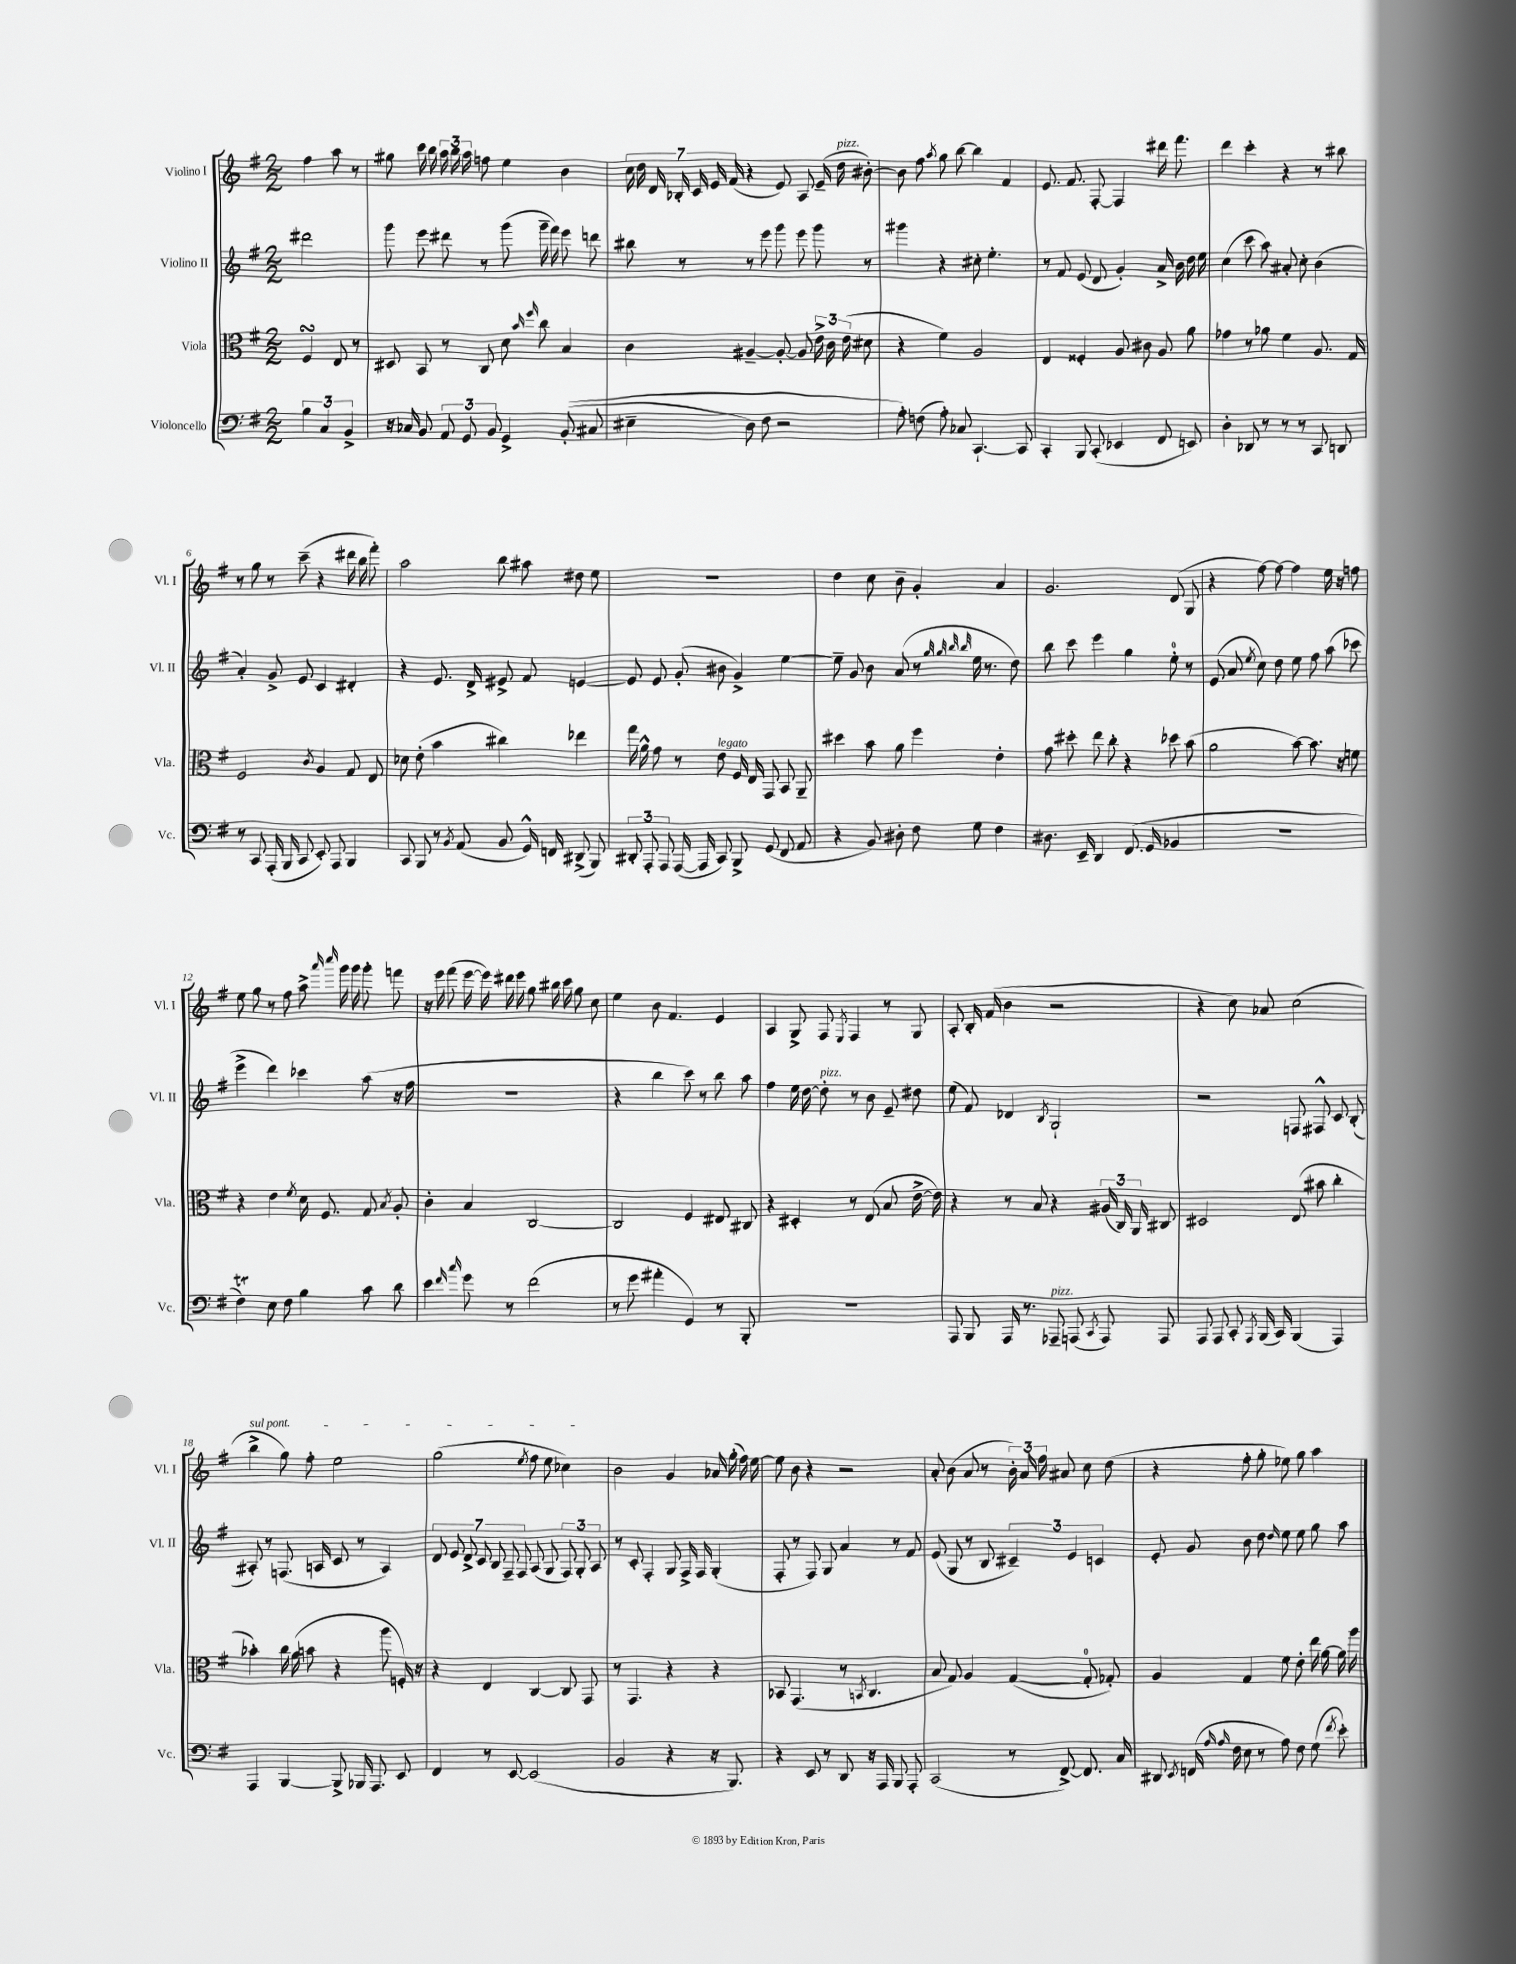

**kern	**kern	**kern	**kern
*staff4	*staff3	*staff2	*staff1
*clefF4	*clefC3	*clefG2	*clefG2
*k[f#]	*k[f#]	*k[f#]	*k[f#]
*M2/2	*M2/2	*M2/2	*M2/2
6B	4F#	2ddd#	4ff#
6C	.	.	.
.	8E	.	8aa
6BB^	.	.	.
.	8r	.	8r
=	=	=	=
16r	8D#	8ggg	8gg#
16C-	.	.	.
8BB	8BB	8eee	16ccc
.	.	.	16bb
12AA	8r	8ddd#	24aa
.	.	.	24bb
12GG	.	.	24aa
.	8C	8r	8ff
12BB	.	.	.
4GG^	8d	(8ggg	4ee
.	16qqb	.	.
.	16qqff#	.	.
.	8cc	16ggg~	.
.	.	16fff#)	.
&((8BB'	4B	8eee	4b
8C#	.	8ddd	.
=	=	=	=
4E#~	4c	8bb#	28cc
.	.	.	28dd
.	.	.	28d
.	.	.	28B-'
.	.	8r	.
.	.	.	28c
.	.	.	28e
.	.	.	(28f#
8D)	[4A#~	8r	4r
8F#	.	8eee	.
2r	8A#'_	8ggg	8e)
.	8A#]	8eee	8A
.	24e^	8ggg	(16e~
.	24c	.	.
.	.	.	16dd
.	(24e	.	.
.	8d#	8r	[8b#')
=	=	=	=
8A'&)	4r	4ggg#	8b#]
(8F	.	.	8ff#
.	.	.	8qaa
8A')	4f#)	4r	8gg
8C-	.	.	[8bb
[4.CC`	2A	8cc#'	4bb]
.	.	4.ee'	.
.	.	.	4f#
8CC]	.	.	.
=	=	=	=
4CC'	4E	8r	8.e
.	.	8f#	.
.	.	.	8.f#
8BBB	4F##'	(8e	.
(8CC'	.	8d	[8F#'
4EE-	8A	4g')	4F#]
.	8c#	.	.
8FF#	8A	16a^	16ddd#
.	.	16b	8.fff#
8EE)	8a	16dd	.
.	.	16ee	.
=	=	=	=
4D'	4g-	(4cc	4ddd
8DD-	8r	8ccc	4ccc'
8r	8a-	8aa)	.
8r	4f#	8a#'	4r
8r	.	8cc'	.
8CC	8.A	(4b	8r
8DD	.	.	8bb#
.	16G	.	.
=	=	=	=
8r	2F#	4a')	8r
8CC	.	.	8gg
(16AAA'	.	8g^	8r
16BBB	.	.	.
8CC	.	8e	(8ccc~
.	8qc	.	.
8EE')	4A	4c	4r
8AAA	.	.	.
4BBB	8G	4d#'	16ddd#
.	.	.	16bb
.	8E	.	8fff#')
=	=	=	=
8CC	8d-	4r	2aa
8BBB	(8e'	.	.
8r	4b	8.e	.
8qBB	.	.	.
(8AA	.	.	.
.	.	16d^	.
8BB	4cc#)	8e#^	8bb
16GG^^)	.	8f#	8aa#
16FF	.	.	.
(8DD#^	4ee-	[4e	8dd#
8BBB)	.	.	8ee
=	=	=	=
12DD#'	16gg	8e]	1r
.	16a^^	.	.
12AAA'	.	.	.
.	8g	8e	.
12AAA	.	.	.
([16AAA	8r	(8g'	.
16AAA]	.	.	.
8CC)	8e	8b#	.
8BBB^	16F#	4g^)	.
.	16E	.	.
(8GG	8GG	.	.
8FF#	8BB	[4ee	.
8AA	8AA~	.	.
=	=	=	=
4r	4dd#	8ee~]	4dd
.	.	8g	.
8BB)	8b	8b	8cc
8D#'	8a	(8a	8b~
8F#	4ff#	8r	4g'
.	.	32qqgg	.
.	.	32qqgg	.
.	.	32qqbb	.
.	.	32qqbb	.
8G	.	16ee	.
.	.	8.r	.
4F#	4e'	.	4a
.	.	8dd)	.
=	=	=	=
8.D#	8g	8bb	2.g
.	8dd#'	8ccc	.
16EE~	.	.	.
4DD	8ee	4eee	.
.	8cc'	.	.
(8.FF#	4r	4gg	.
16GG	.	.	.
4BB-	8dd-	8ee'	(8d
.	(8b	8r	8G
=	=	=	=
1r	2a	(8e	4r
.	.	8a	.
.	.	8qee	.
.	.	8cc)	[8ff#)
.	.	8dd	8ff#_
.	[8b)	8ee	4ff#]
.	8.b]	8ff#	.
.	.	(8aa	16ee
.	16r	.	16r
.	8f	8ccc-	8ff
=	=	=	=
4F#)	4r	4eee^	8ee
.	.	.	8gg
8E	4e	4ddd)	8r
8F#	.	.	8ff#
.	8qf#	.	.
4B	16d	4ccc-	8aa^
.	8.F#	.	.
.	.	.	16qqaaa
.	.	.	16qqcccc
.	.	.	16ggg
.	.	.	16ggg
8c	8G	(8aa	8ggg'
.	8qB	.	.
8d	8A'	16r	8fff
.	.	16ff#	.
=	=	=	=
4e	4c'	1r	16r
.	.	.	16eee
.	.	.	(8fff#
16qqf#	.	.	.
16qqcc	.	.	.
8g	4B	.	[16eee
.	.	.	16eee])
8r	.	.	16ddd#
.	.	.	16eee
(2f#	[2C	.	8gg
.	.	.	16bb#
.	.	.	16ccc
.	.	.	8gg
.	.	.	8cc
=	=	=	=
8r	2C]	4r	4ee
8g	.	.	.
4a#'	.	4bb	8b
.	.	.	4.f#
4GG)	4F#	8ccc)	.
.	.	8r	.
8r	8E#	8bb	4e
8BBB'	8C#	8aa	.
=	=	=	=
1r	4r	4ff#	4A
.	4D#'	16ee	8G^
.	.	[16dd	.
.	.	8dd']	8F#
.	.	.	8qE
.	8r	8r	4F#
.	(8E	8b	.
.	8B	8e~	8r
.	[16e^	8dd#	8G
.	16e])	.	.
=	=	=	=
8AAA	4r	(8ee	8A'
8BBB	.	8f#)	16B'
.	.	.	(16f#
16AAA	8r	4d-	4b
8.r	.	.	.
.	8B	.	.
.	.	8qB	.
8AAA-~	4r	2G`	2r
(8AAA	.	.	.
8qCC	.	.	.
8AAA)	(24A#	.	.
.	24C)	.	.
.	24AA	.	.
8AAA	8C#	.	.
=	=	=	=
8AAA	2D#	2r	4r
8AAA	.	.	.
8CC'	.	.	8cc)
8qAAA	.	.	.
(16BBB	.	.	8a-
16CC)	.	.	.
(4BBB	(8E	8F	(2cc
.	8b#	8F#^^	.
4AAA)	4cc'	8c	.
.	.	(8B'	.
=	=	=	=
4AAA	4b-')	8A#')	4bb^
.	.	8r	.
[4BBB	16cc	(8.F	8gg)
.	(16a	.	.
.	8b	.	8ff#'
.	.	16A	.
8BBB^]	4r	8c	2ee
16BBB-	.	8r	.
8.AAA	.	.	.
.	8aa	4A)	.
8EE	16F')	.	.
.	16r	.	.
=	=	=	=
4FF#	4r	14d	(2gg
.	.	14e	.
.	.	14d^	.
.	.	14c	.
8r	4E	.	.
.	.	14B	.
.	.	14F#~	.
[8EE	.	.	.
.	.	14F#	.
.	.	.	8qee
(2EE]	[4C	(8A	8ff#
.	.	8G	8ee
.	8C]	12F#)	4cc-)
.	.	12G'	.
.	8GG	.	.
.	.	12A	.
=	=	=	=
2BB	8r	8r	2b
.	4.GG	8c'	.
.	.	4F#'	.
4r	4r	8G	4g
.	.	16F#^	.
.	.	16F#	.
16r	4r	(4G'	16a-
8.BBB)	.	.	(16gg'
.	.	.	16ff#)
.	.	.	[16ee
=	=	=	=
4r	8BB-	8F#'	8ee]
.	(4.GG	8r	8b
8EE	.	8F#)	4r
8r	.	8G	.
8DD	8r	4a	2r
.	8qBB	.	.
16r	4.C	.	.
16AAA	.	.	.
8BBB	.	8r	.
8AAA'	.	8f#	.
=	=	=	=
(2CC	8B	(8e	8a'
.	8G)	8G	(8b
.	4A	8r	8a
.	.	8B	8r
8r	([4G	6c#~)	24b')
.	.	.	24a
.	.	.	24ff#
[8FF#^)	.	.	8a#
.	.	6e	.
8.FF#]	8G']	.	8cc
.	.	6c	.
.	8G-')	.	(8dd
16C	.	.	.
=	=	=	=
8DD#	4A	8e'	4r
8qEE	.	.	.
(16FF	.	8g	.
16qqA	.	.	.
16qqA	.	.	.
16F#	.	.	.
8E	4G	8b	8ff#'
8r	.	8dd	8gg'
.	.	16qqdd	.
8A)	8f#	8ee	8ee-)
8F#	8e'	8ee	8gg
(8G	16ee	8gg	4aa
.	[16a	.	.
8qf#	.	.	.
8e')	16a]	8aa	.
.	16aa	.	.
==	==	==	==
*-	*-	*-	*-
